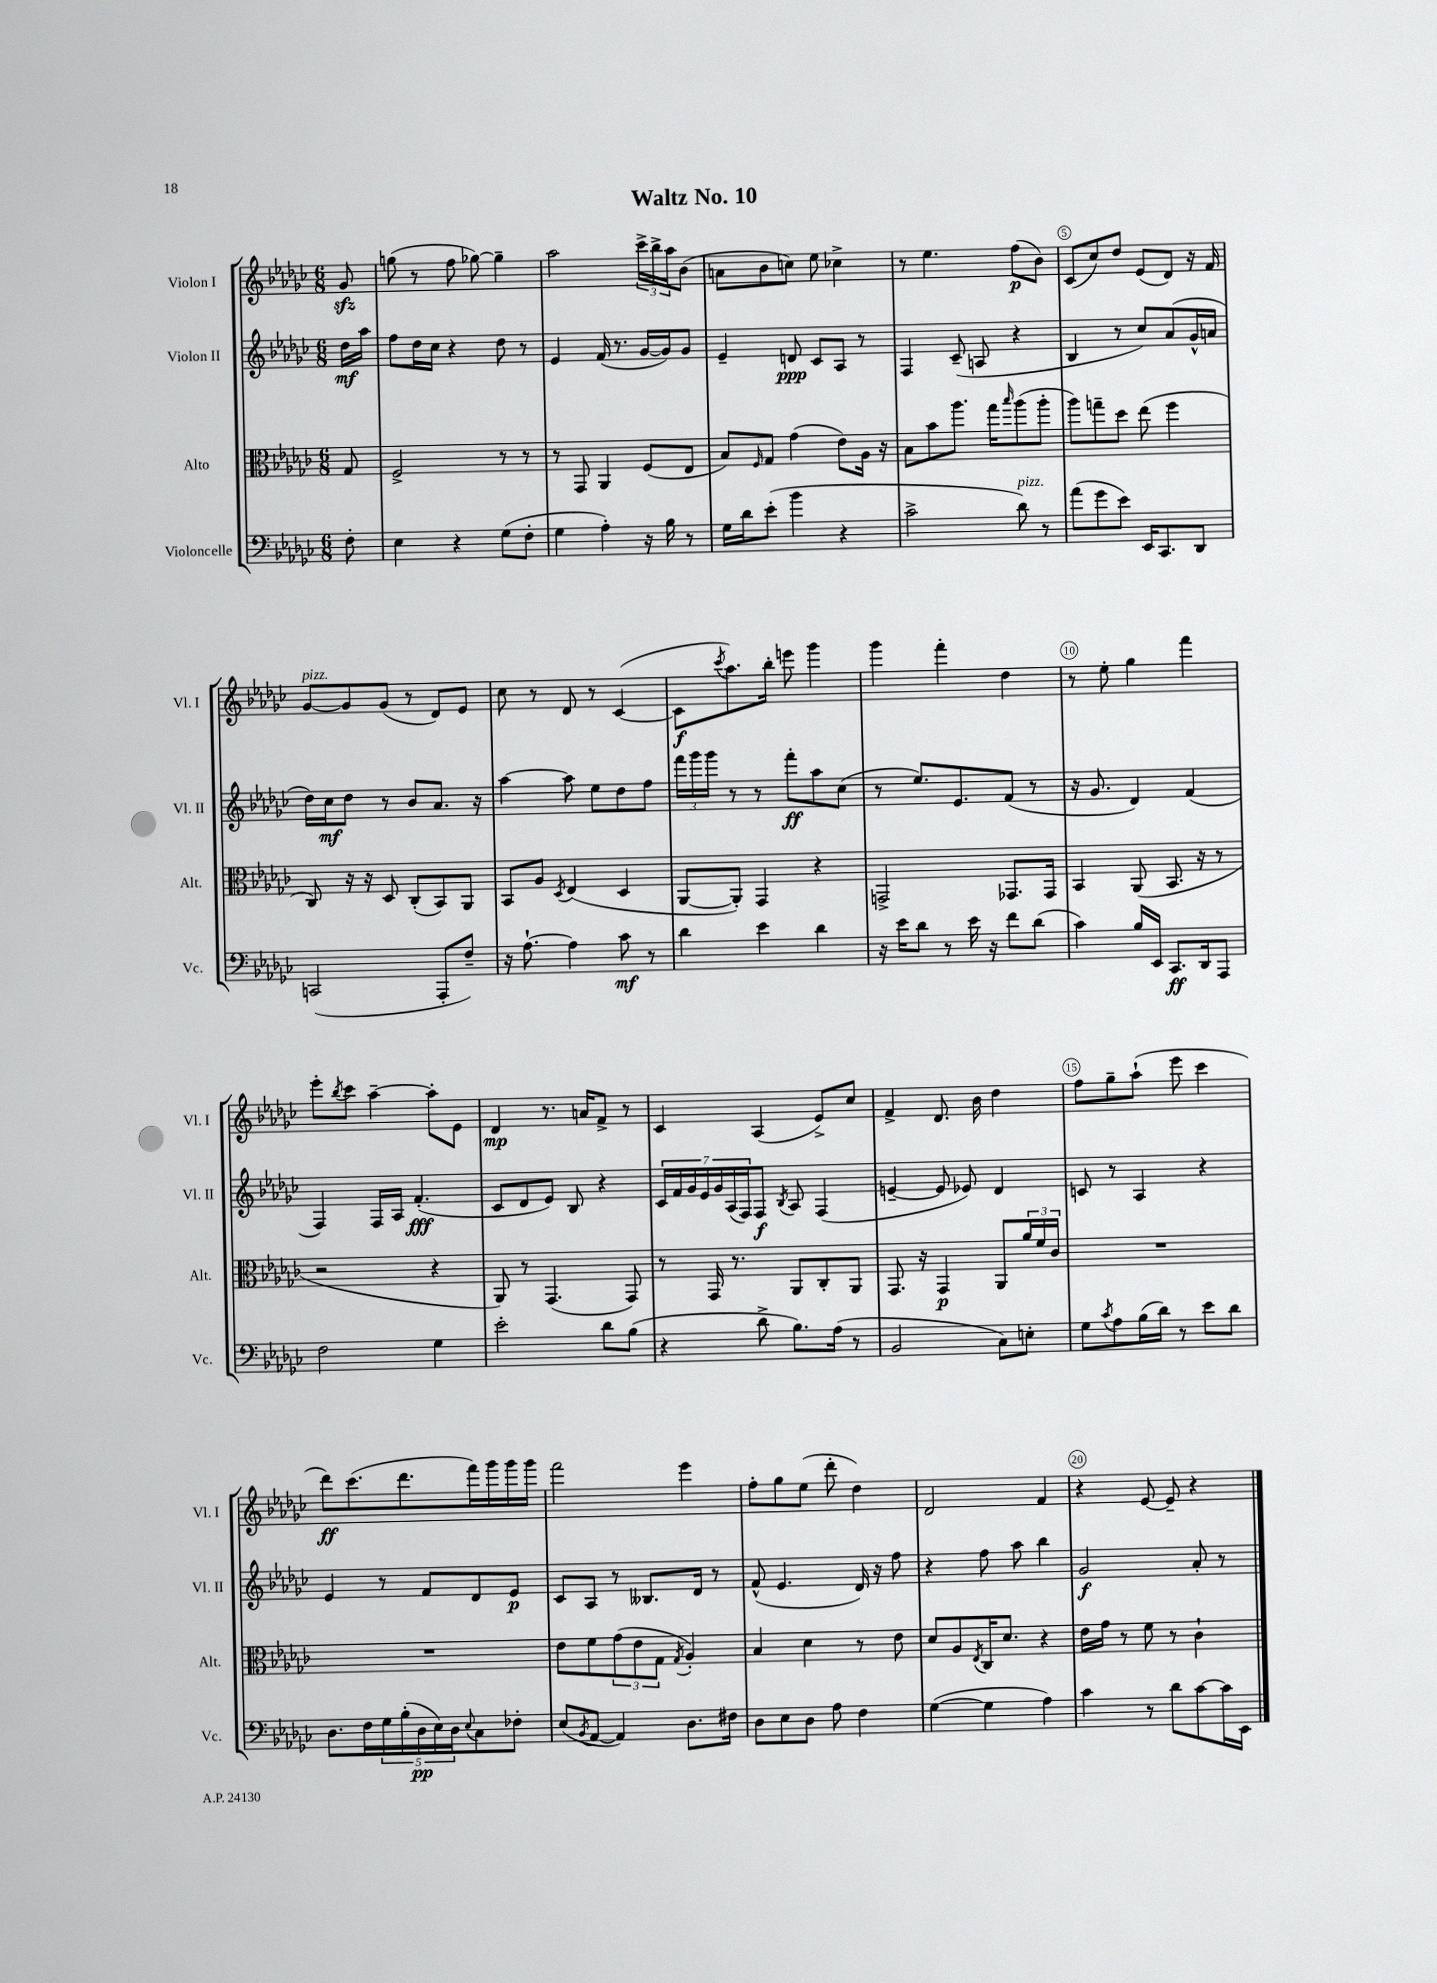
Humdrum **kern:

**kern	**kern	**kern	**kern
*staff4	*staff3	*staff2	*staff1
*clefF4	*clefC3	*clefG2	*clefG2
*k[b-e-a-d-g-c-]	*k[b-e-a-d-g-c-]	*k[b-e-a-d-g-c-]	*k[b-e-a-d-g-c-]
*M6/8	*M6/8	*M6/8	*M6/8
8F'\	8G-/	16dd-\LL	8g-/
.	.	16aa-\JJ	.
=	=	=	=
4E-\	2F^/	8ff\L	(8gg\
.	.	16dd-\L	8r
.	.	16cc-\JJ	.
4r	.	4r	8ff\
.	.	.	[8gg-\)
(8G-\L	8r	8dd-\	4gg-~\]
8F'\J	8r	8r	.
=	=	=	=
4G-\	8r	4e-/	2aa-\
.	8GG-/	.	.
4A-'\)	4AA-/	(16f/	.
.	.	8.r	.
16r	(8F/L	[16g-/LL	24ccc-^\LL
.	.	.	24bb-^\
16B-\	.	16g-/]J)	.
.	.	.	24aa-\J
8r	8E-/J	8g-/J	(8b-\J
=	=	=	=
16G-\LL	8B-/L)	4e-~/	8a\L
16d-\J	.	.	.
.	16qqF/	.	.
(8e-'\J	8G-/J	.	8b-\
4b-\	(4g-\	8d/	8cc\J)
.	.	8c-/L	8ee-\
4r	8e-\L)	8A-/J	4cc-^\
.	16A-\Jk	8r	.
.	16r	.	.
=	=	=	=
2c-^\	8B-\L	4F/	8r
.	8b-\	.	4.ee-\
.	8.aa-\J	(8c-~/	.
.	.	8A/	.
.	16gg-\LK	.	.
.	16qqbb-/	.	.
8d-\)	(8aa-\	4r	(8ff\L
8r	8aa-'\J	.	8b-\J)
=	=	=	=
(8a-\L	8aa-\L)	4B-/	(8c-/L
8g-\	8gg~\	.	8cc-/)
8e-\J)	8dd-\J	8r	8dd-/J
16EE-/LK	(8ee-\	8cc-/L)	(8e-/L
8.CC-/	.	.	.
.	4ff\	(8a-/	8d-/J)
8DD-/J	.	16g-^^/L	16r
.	.	16a/JJ	16f/
=	=	=	=
(2CC/	8C-/)	16dd-\LL)	[8g-/L
.	.	16cc-\J	.
.	16r	8dd-\J	8g-/]
.	16r	.	.
.	8D-/	8r	(8g-/J
.	(8C-'/L	8b-/L	8r
8AAA-'/L	8BB-/)	8.a-/J	8d-/L)
8F~/J)	8AA-/J	.	8e-/J
.	.	16r	.
=	=	=	=
16r	8BB-/L	[4aa-\	8cc-\
[8.A-`\	.	.	.
.	8A-/J	.	8r
.	8qD-/	.	.
4A-\]	(4E-/	8aa-\]	8d-/
.	.	8ee-\L	8r
8c-\	4D-/	8dd-\	([4c-/
8r	.	8ff\J	.
=	=	=	=
4d-\	[8AA-/L	24fff\LL	8c-\]L
.	.	24ggg-\	.
.	.	24ggg-\JJ	.
.	.	.	8qccc-/
.	8AA-'/]J)	8r	8.aa-\)
4e-\	4GG-/	8r	.
.	.	.	16bb-'\Jk
.	.	8fff'\L	8eee\
4d-\	4r	8aa-\	4ggg-\
.	.	(8cc-\J	.
=	=	=	=
16r	2GG^/	8r	4ggg-\
16e-\LK	.	.	.
8d-\J	.	8.ee-/L)	.
8r	.	.	4fff'\
.	.	8.e-/	.
16e-\	.	.	.
16r	.	.	.
8f\L	8.GG-/L	(8f/J	4dd-\
(8d-\J	.	8r	.
.	16GG-/Jk	.	.
=	=	=	=
4c-\)	4BB-/	16r	8r
.	.	8.g-/	.
.	.	.	8ee-'\
16B-/LL	(8AA-/	4d-/)	4gg-\
16EE-/JJ	.	.	.
8.CC-/L	8.BB-/	.	.
.	.	(4f/	4fff\
16DD-/k	16r	.	.
8AAA-/J	8r	.	.
=	=	=	=
2F\	2r	4F/)	8eee-'\L
.	.	.	8qbb-/
.	.	.	8ccc-\J
.	.	16F/LL	[4aa-~\
.	.	16A-/JJ	.
.	.	(4.f'/	.
4G-\	4r	.	8aa-'\]L
.	.	.	8e-\J
=	=	=	=
2e-'\	8AA-/)	8c-/L	4d-/
.	8r	8d-/	.
.	(4.GG-/	8e-/J)	8.r
.	.	8B-/	.
.	.	.	16a/LK
8d-\L	.	4r	8f^/J
(8B-\J	8GG-/)	.	8r
=	=	=	=
4r	8r	28c-/LL	4c-/
.	.	28f/	.
.	.	28g-/	.
.	.	28e-/	.
.	16GG-/	.	.
.	.	28g-/	.
.	.	(28A-/	.
.	8.r	.	.
.	.	28F/J)	.
8d-^\	.	8F/J	(4A-/
.	.	8qB-/	.
8.B-\L)	8AA-/L	8A-/	.
.	8C-'/	(4F/	8e-^/L)
(16A-\Jk	.	.	.
8r	8AA-/J	.	8cc-/J
=	=	=	=
2BB-/	8.GG-/	[4e~/	4f^/
.	16r	.	.
.	4GG-/	8e/]	8.d-/
.	.	8e-/)	.
.	.	.	16b-\
8C-\L)	8AA-/L	4d-/	4dd-\
8E'\J	24a-/L	.	.
.	24f/	.	.
.	24c-/JJ	.	.
=	=	=	=
8G-\L	2.r	8c/	8ff\L
8qc-/	.	.	.
8A-\	.	8r	8gg-~\
(16B-\L	.	4A-/	(8aa-`\J
16d-\JJ)	.	.	.
8r	.	.	8eee-\
8e-\L	.	4r	4ccc-\
8d-\J	.	.	.
=	=	=	=
8.D-\L	2.r	4e-/	8ddd-\L)
.	.	.	(8.ccc-\
16F\L	.	.	.
20G-\	.	8r	.
(20B-'\	.	.	.
.	.	.	8.ddd-\
20D-\	.	.	.
.	.	8f/L	.
20E-\)	.	.	.
20D-\J	.	.	.
8qqE-/	.	.	.
8C-\	.	8d-/	16fff\L)
.	.	.	16ggg-\
8F-'\J	.	8e-/J	16ggg-\
.	.	.	16ggg-\JJ
=	=	=	=
(8E-/L	8e-\L	8c-/L	2fff\
8qBB-/	.	.	.
[8AA-/J	8f\	8A-/J	.
4AA-/])	(12g-\	8r	.
.	12e-\	.	.
.	.	8.B--/L	.
.	12G-\J	.	.
.	8qG-/	.	.
8.D-\L	4A-'/)	.	4eee-\
.	.	16d-/Jk	.
.	.	8r	.
16F#\Jk	.	.	.
=	=	=	=
8D-\L	4B-/	(8f^^/	8ff'\L
8E-\	.	4.e-/	8gg-\
8D-\J	4d-\	.	(8ee-\J
8A-\	.	.	8ddd-'\
4F\	8r	16d-/)	4dd-\)
.	.	16r	.
.	8e-\	8ff\	.
=	=	=	=
([4G-\	8d-/L	4r	2d-/
.	8A-/	.	.
.	8qE-/	.	.
4G-\]	16C-/K	8ff\	.
.	8.d-/J	.	.
.	.	8aa-\	.
4A-\)	4r	4bb-\	4f/
=	=	=	=
4c-\	16e-\LL	2g-/	4r
.	16g-\JJ	.	.
.	8r	.	.
8r	8f\	.	[8e-/
8d-\L	8r	.	8e-~/]
[8c-\	4c-`\	8a-'/	4r
16c-\]L	.	8r	.
16EE-\JJ	.	.	.
==	==	==	==
*-	*-	*-	*-
